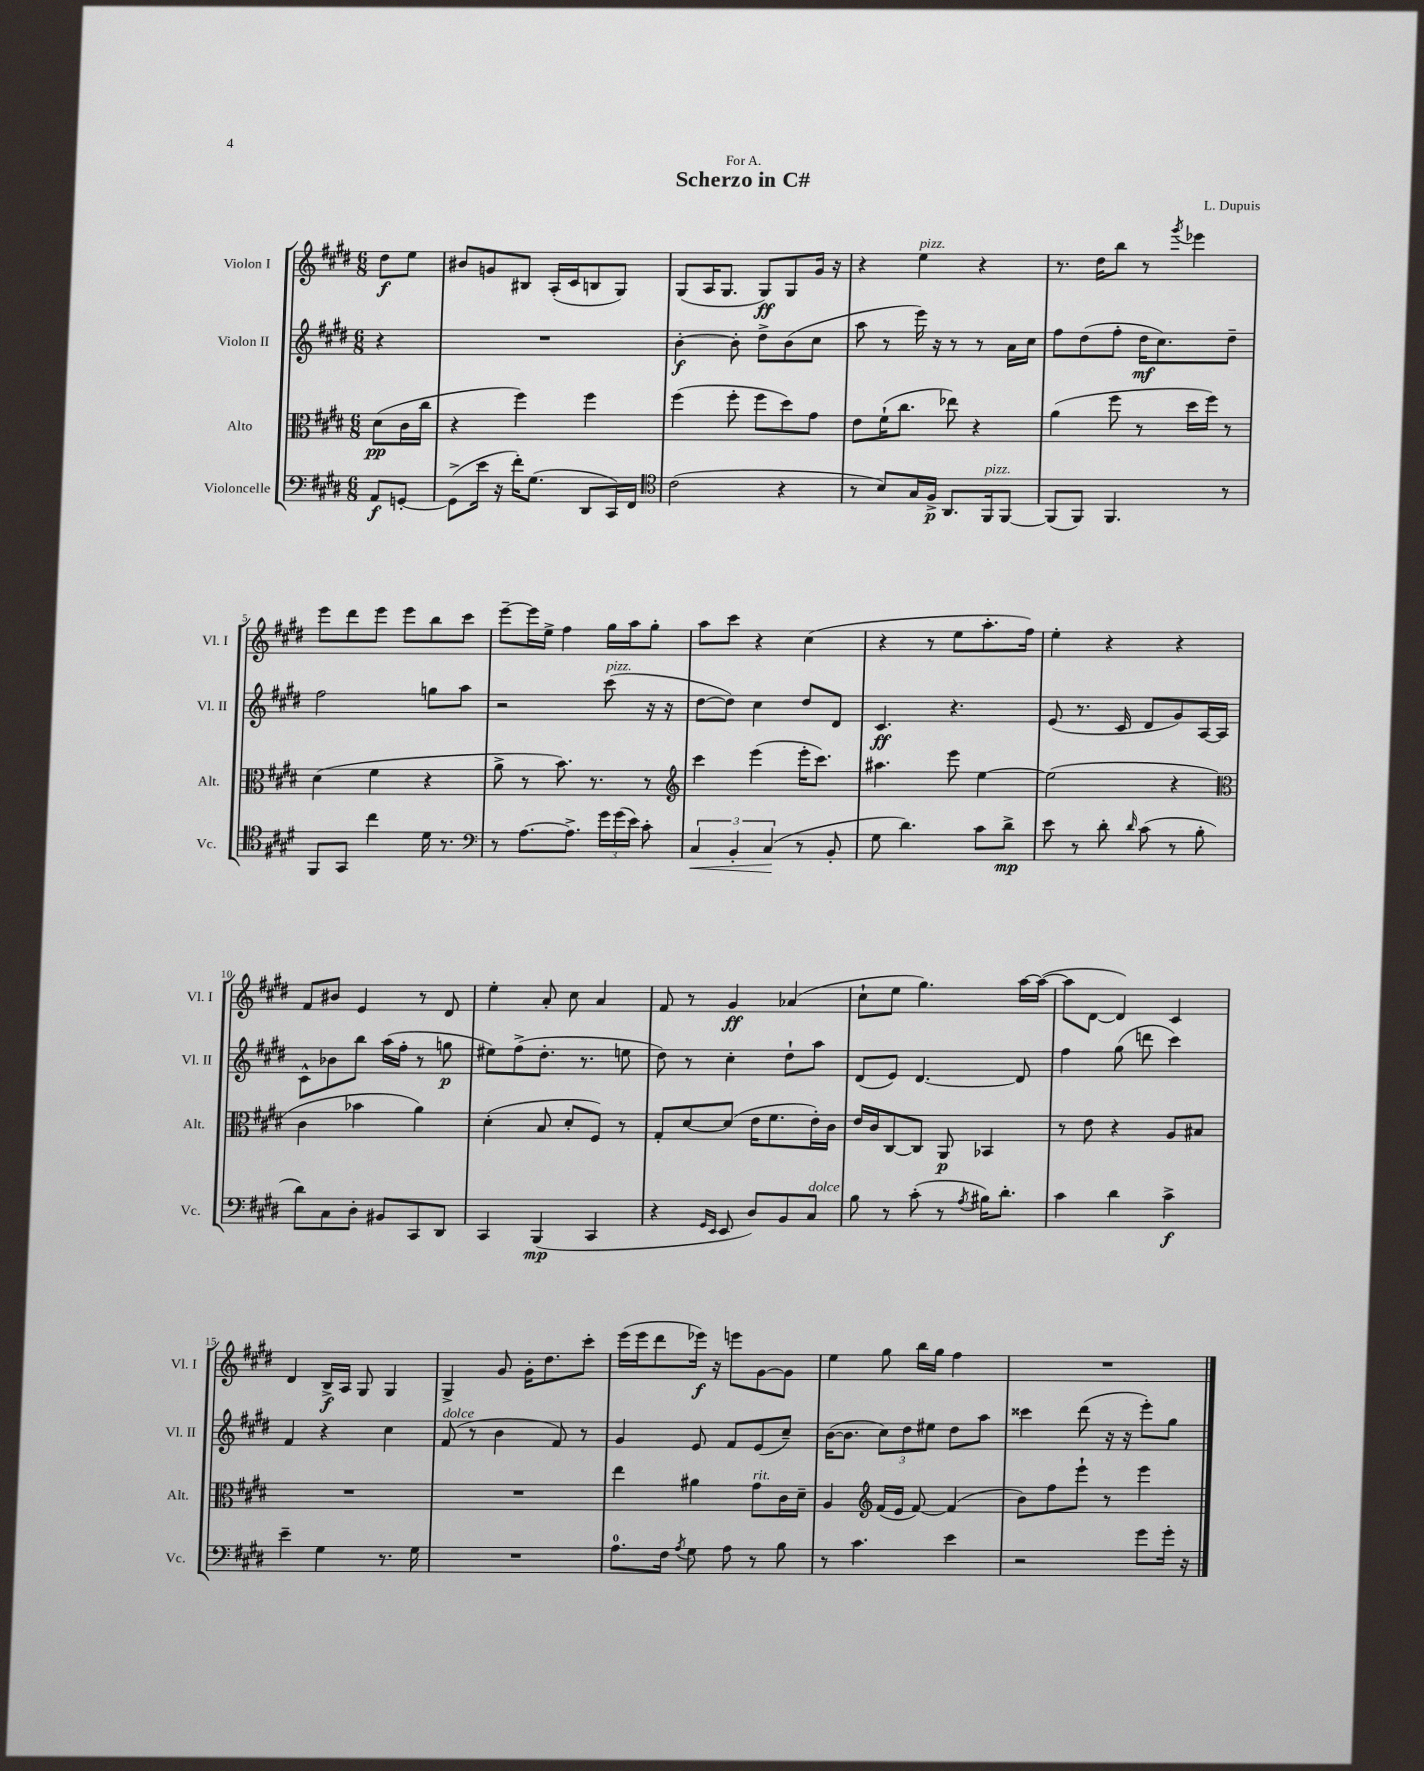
\header { title = "Scherzo in C#" composer = "L. Dupuis" dedication = "For A." }
<<
\new StaffGroup <<
\new Staff = "s0" \with { instrumentName = "Violon I" shortInstrumentName = "Vl. I" } {
    \clef treble \key e \major \numericTimeSignature \time 6/8 \partial 4
    \autoBeamOff dis''8[\f e''8] |
    bis'8[ g'8 bis8] a16[-.( cis'16 b8 gis8]) |
    gis8[( a16 gis8.] gis8[\ff) gis8 gis'16] r16 |
    r4 e''4^\markup { \italic "pizz." } r4 |
    r8. dis''16[ b''8] r8 \acciaccatura { gis'''8 } ees'''4 |
    e'''8[ dis'''8 e'''8] e'''8[ b''8 cis'''8] |
    e'''8[~-- e'''16 e''16]-> fis''4 gis''16[ a''16 gis''8]-. |
    a''8[ cis'''8] r4 cis''4( |
    r4 r8 e''8[ a''8.-. fis''16]) |
    e''4-. r4 r4 |
    fis'8[ bis'8] e'4 r8 dis'8 |
    e''4-. a'8-. cis''8 a'4 |
    fis'8 r8 gis'4\ff aes'4( |
    cis''8[-! e''8] gis''4.) a''16[~ a''16]~( |
    a''8[ dis'8]~ dis'4) cis'4 |
    dis'4 b16[->\f a16] gis8 gis4 |
    gis4-> gis'8 gis'16[-. dis''8. cis'''8]-. |
    e'''16[( e'''16 dis'''8 ees'''16]\f) r16 e'''8[ gis'8~ gis'8] |
    e''4 gis''8 b''16[ gis''16] fis''4 |
    R2. \bar "|." |
}
\new Staff = "s1" \with { instrumentName = "Violon II" shortInstrumentName = "Vl. II" } {
    \clef treble \key e \major \numericTimeSignature \time 6/8 \partial 4
    \autoBeamOff r4 |
    R2. |
    b'4~-.\f b'8-. dis''8[-> b'8( cis''8] |
    a''8 r8 e'''16) r16 r8 r8 a'16[ cis''16] |
    fis''8[ dis''8( fis''8]-. dis''16[\mf cis''8.) dis''8]-- |
    fis''2 g''8[ a''8] |
    r2 cis'''8^\markup { \italic "pizz." }( r16 r16 |
    dis''8[~ dis''8]) cis''4 dis''8[ dis'8] |
    cis'4.\ff r4. |
    e'8( r8. cis'16 dis'8[ gis'8) a16~ a16] |
    cis'8[-^ bes'8 b''8] a''16[( fis''16]-. r8 g''8\p |
    eis''8[) fis''8->( dis''8.]-. r8. e''8 |
    dis''8) r8 cis''4-. dis''8[-! a''8] |
    dis'8[( e'8]) dis'4.~ dis'8 |
    fis''4 gis''8( d'''8 cis'''4) |
    fis'4 r4 cis''4 |
    fis'8^\markup { \italic "dolce" }( r8 b'4 fis'8) r8 |
    gis'4 e'8 fis'8[ e'8( cis''8]--) |
    b'16[~( b'8.] \tuplet 3/2 { cis''8[) dis''8 eis''8] } dis''8[ a''8] |
    cisis'''4 dis'''8( r16 r16 e'''8[-.) gis''8] \bar "|." |
}
\new Staff = "s2" \with { instrumentName = "Alto" shortInstrumentName = "Alt." } {
    \clef alto \key e \major \numericTimeSignature \time 6/8 \partial 4
    \autoBeamOff dis'8[\pp( cis'16 cis''16] |
    r4 fis''4) fis''4 |
    fis''4( fis''8-. fis''8[ dis''8) gis'8] |
    e'8[ fis'16-!( cis''8.] ees''8) r4 |
    a'4( fis''8 r8 dis''16[ fis''16]) r8 |
    dis'4( fis'4 r4 |
    a'8-> r8 b'8.) r8. r8 |
    \clef treble cis'''4 e'''4( e'''16[-. cis'''8.]) |
    ais''4. e'''8 e''4~ |
    e''2( r4 |
    \clef alto cis'4 bes'4 a'4) |
    dis'4-.( b8 dis'8[-. fis8]) r8 |
    gis8[-. dis'8~ dis'8]( e'16[ fis'8. e'16-.) cis'16] |
    e'16[ cis'16 cis8~ cis8] a,8\p bes,4 |
    r8 e'8 r4 a8[ bis8] |
    R2. |
    R2. |
    e''4 ais'4 gis'8[^\markup { \italic "rit." } cis'16 dis'16]-- |
    a4 \clef treble fis'16[( e'16] fis'8~) fis'4( |
    b'8[) fis''8 e'''8]-! r8 e'''4 \bar "|." |
}
\new Staff = "s3" \with { instrumentName = "Violoncelle" shortInstrumentName = "Vc." } {
    \clef bass \key e \major \numericTimeSignature \time 6/8 \partial 4
    \autoBeamOff a,8[\f g,8]~-. |
    g,8[->( e'16] r16 fis'16[-.) gis8.]( dis,8[ cis,16) fis,16] |
    \clef tenor cis'2( r4 |
    r8 b8[) gis16 fis16]->\p a,8.[ fis,16^\markup { \italic "pizz." } fis,8]~ |
    fis,8[( fis,8]) fis,4. r8 |
    fis,8[ gis,8] cis''4 dis'16 r8. |
    \clef bass r8 a8.[~ a8.]-> \tuplet 3/2 { gis'16[ gis'16( e'16]) } cis'8-. |
    \tuplet 3/2 { cis4\< b,4-. cis4\!( } r8 b,8-. |
    gis8 dis'4.) cis'8[ dis'8]->\mp |
    e'8 r8 dis'8-. \grace { dis'16 } cis'8( r8 b8-. |
    dis'8[) cis8 dis8]-. bis,8[ cis,8 dis,8] |
    cis,4 b,,4\mp( cis,4 |
    r4 \grace { gis,16[ e,16] } e,8 dis8[) b,8 cis8]^\markup { \italic "dolce" } |
    b8 r8 cis'8-.( r8 \acciaccatura { a8 } bis16[) dis'8.]-. |
    cis'4 dis'4 cis'4->\f |
    e'4-- gis4 r8. gis16 |
    R2. |
    a8.[-0 fis16] \acciaccatura { a8 } gis8 a8 r8 b8 |
    r8 cis'4. e'4 |
    r2 gis'8[ gis'16]-. r16 \bar "|." |
}
>>
>>
